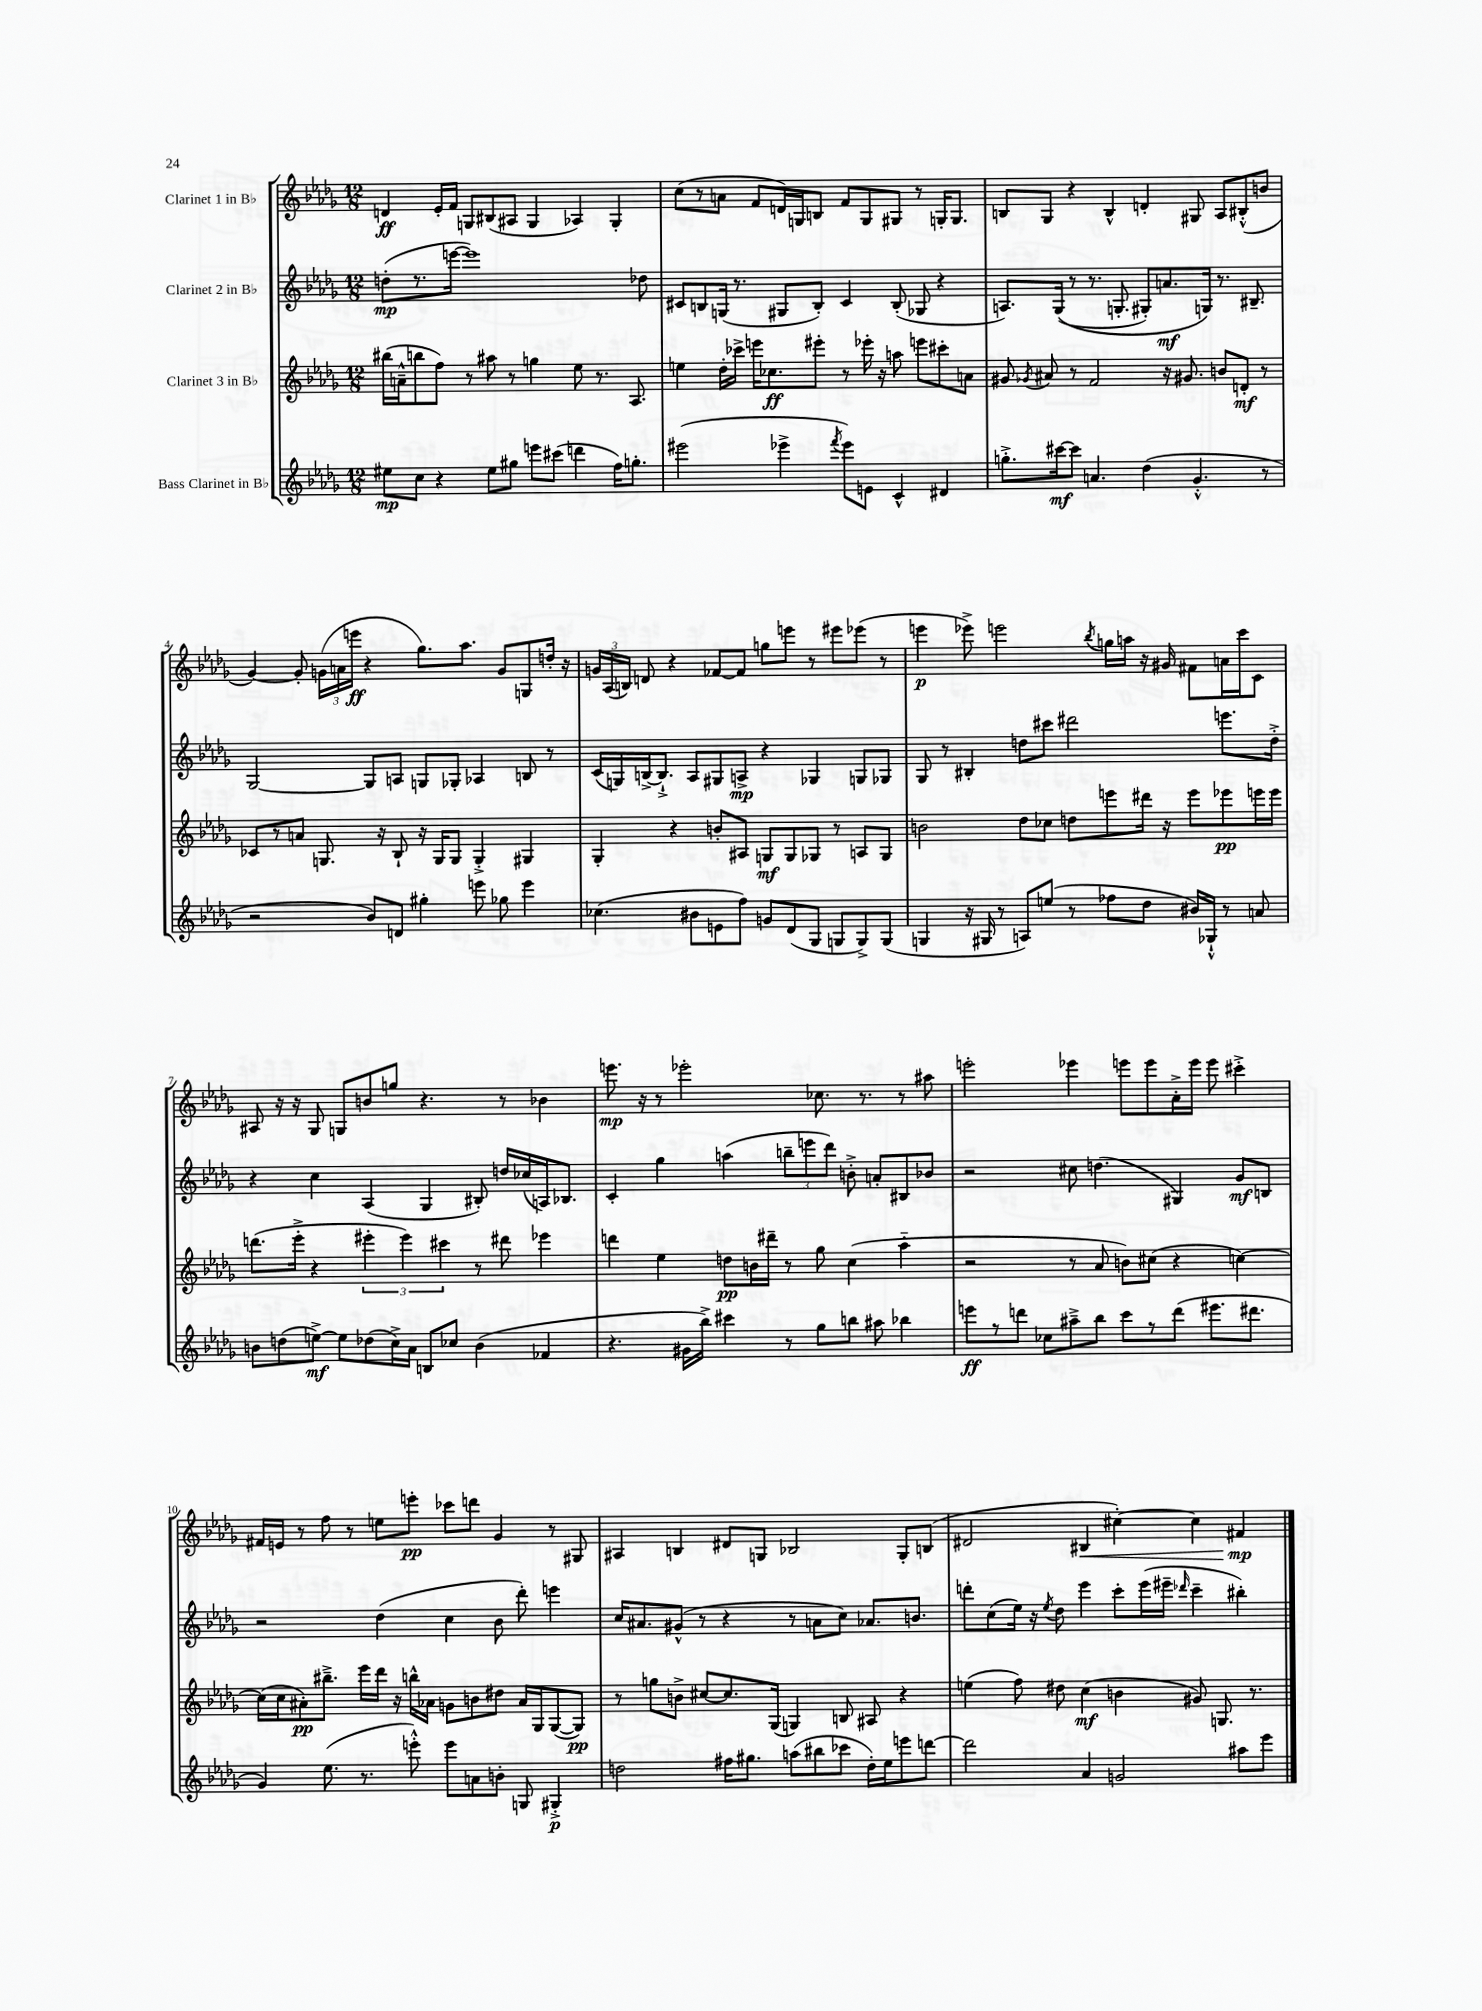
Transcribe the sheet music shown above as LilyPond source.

<<
\new StaffGroup <<
\new Staff = "s0" \with { instrumentName = "Clarinet 1 in Bb" } {
    \clef treble \key des \major \numericTimeSignature \time 12/8
    \autoBeamOff d'4\ff ees'16[-. f'16] g8[ bis8( ais8] g4 aes4) g4-. |
    c''8[( r8 a'8] f'8[ d'16) g16 b8] f'8[ g8 gis8] r8 g16[-. g8.] |
    b8[ ges8] r4 b4-^ d'4-. gis8 aes8[ bis8-.-^( b'8] |
    ges'4~) ges'8-. \tuplet 3/2 { g'16[( a'16 e'''16]\ff } r4 ges''8.[) aes''8.] g'8[ g8 d''16]-. r16 |
    \tuplet 3/2 { g'16[ aes16( b16]) } d'8 r4 fes'8[~ fes'8] g''8[ e'''8] r8 eis'''8[ ees'''8]( r8 |
    e'''4\p ees'''8->) e'''2 \acciaccatura { bes''8 } g''16[ a''16] r16 gis'16 fis'8[ a'16 c'''16 c'8] |
    ais8 r16 r16 ges8 g8[ b'8 g''8] r4. r8 bes'4 |
    e'''8.\mp r16 r8 ees'''2-. ces''8. r8. r8 ais''8 |
    e'''2-. ees'''4 e'''8[ e'''8 aes'16-.-> e'''16] e'''8 cis'''4-.-> |
    fis'16[ e'16] r8 f''8 r8 e''8[ e'''8]-.\pp ces'''8[ d'''8] ges'4 r8 gis8 |
    ais4 b4 dis'8[ g8] bes2 g8[-. b8]( |
    dis'2 bis4\< cis''4~-.) cis''4 fis'4\mp\! \bar "|." |
}
\new Staff = "s1" \with { instrumentName = "Clarinet 2 in Bb" } {
    \clef treble \key des \major \numericTimeSignature \time 12/8
    \autoBeamOff d''8[-.\mp( r8. e'''16]~ e'''1) des''8 |
    cis'8[ b8 g16]( r8. gis8[ b8]-.) cis'4 b8-.( ges8 r4 |
    a8.[) ges16](\( r8 r8. g8.-. gis8[-.) a'8.\mf g16]\) r8. bis8.-- |
    ges2~ ges8[ a8] g8[ ges8]-. aes4 b8 r8 |
    c'16[( g16) b16~-> b8.]-!-> aes8[ gis8 a8]->\mp r4 ges4 g8[ ges8] |
    ges8 r8 bis4-. d''8[ cis'''8] dis'''2 e'''8.[ d''16]-.-> |
    r4 c''4 aes4( ges4 bis8-.) d''16[ ces''16( a16) bes8.] |
    c'4-. ges''4 a''4( \tuplet 3/2 { b''8[-- e'''8 des'''8]) } b'8-.-> a'8[-. bis8 bes'8] |
    r2 cis''8 d''4.( gis4) ges'8[\mf b8] |
    r2 des''4( c''4 bes'8 des'''8-.) e'''4 |
    c''16[ ais'8. gis'8]-^( r8 r4 r8 a'8[ c''8]) aes'8.[ b'8.] |
    d'''8[-. c''8( ees''16]) r16 \acciaccatura { ees''8 } des''8 ees'''4 c'''8[-. ees'''16( eis'''16]-- \grace { des'''16 } c'''4-- bis''4-.) \bar "|." |
}
\new Staff = "s2" \with { instrumentName = "Clarinet 3 in Bb" } {
    \clef treble \key des \major \numericTimeSignature \time 12/8
    \autoBeamOff bis''16[( a'16---^ b''8 f''8]) r8 ais''8 r8 g''4 ees''8 r8. aes8. |
    e''4 des''16[-. ces'''16]-> e'''16[ ces''8.\ff eis'''8]-. r8 ees'''16-. r16 a''8 e'''8[ cis'''8-. a'8] |
    gis'8 \acciaccatura { ges'8 } ais'8 r8 f'2 r16 gis'8. b'8[ d'8]-.\mf r8 |
    ces'8[ r8 a'8] g8. r16 bes8-! r16 g16[ g8] g4-.-> gis4 |
    ges4-. r4 b'8[-. ais8] g8[\mf g8 ges8] r8 a8[ ges8] |
    b'2 des''8[ ces''8] d''8[ e'''8 dis'''16] r16 e'''8[ ees'''8\pp e'''16 e'''16] |
    d'''8.[( ees'''16]-.-> r4 \tuplet 3/2 { eis'''4-. eis'''4) cis'''4 } r8 dis'''8 ees'''4 |
    d'''4 ees''4 d''8[\pp b'16 dis'''16]-- r8 ges''8 c''4( aes''4-_ |
    r2 r8 aes'8 b'8[) cis''8]( r4 c''4~) |
    c''16[( c''16 ais'8-.\pp) bis''8.]---> ees'''16[ des'''16] r16 b''16[-^ aes'16] g'8[ b'8 dis''8] aes'16[ ges16 ges8~( ges8]\pp) |
    r8 g''8[ b'8]-> cis''8[~ cis''8. ges16]( g4) b8 ais8 r4 |
    e''4( f''8) dis''8 c''4\mf( b'4 gis'8) g8. r8. \bar "|." |
}
\new Staff = "s3" \with { instrumentName = "Bass Clarinet in Bb" } {
    \clef treble \key des \major \numericTimeSignature \time 12/8
    \autoBeamOff eis''8[\mp c''8] r4 eis''8[ gis''8] e'''8[ cis'''8]( d'''4 f''16[) g''8.]-. |
    eis'''2( ees'''4-> \acciaccatura { f'''8 } ees'''8[) e'8] c'4-^ dis'4 |
    g''8.[-.-> cis'''16~\mf cis'''8] a'4. des''4( ges'4.-.-^ r8 |
    r2 bes'8[) d'8] gis''4-. e'''8 ges''8 e'''4 |
    ces''4.( bis'8[ e'8 f''8]) g'8[ des'8( ges8] g8[ g8->) g8]( |
    g4 r16 gis16 r8 a8[) e''8]( r8 fes''8[ des''8] bis'16[) ges16]-!-^ r8 a'8 |
    b'8[ d''8( e''8]~->\mf) e''8[ des''8( c''16->) aes'16] b8[ ces''8] b'4( fes'4 |
    r4. gis'16[ bes''16]->) cis'''4 r8 ges''8[ b''8] ais''8 bes''4 |
    e'''8[\ff r8 d'''8] ces''8[ ais''8---> bes''8] c'''8[ r8 d'''8]( eis'''8.[ dis'''8.] |
    ges'4) ees''8.( r8. e'''8-.-^) e'''8[ a'8 b'8]-. g8 gis4-.->\p |
    d''2 fis''16[ gis''8.] a''8[( bis''8 ces'''8] d''16[-.) ees''16 e'''8 d'''8]~ |
    d'''2 aes'4 g'2 ais''8[ ees'''8] \bar "|." |
}
>>
>>
